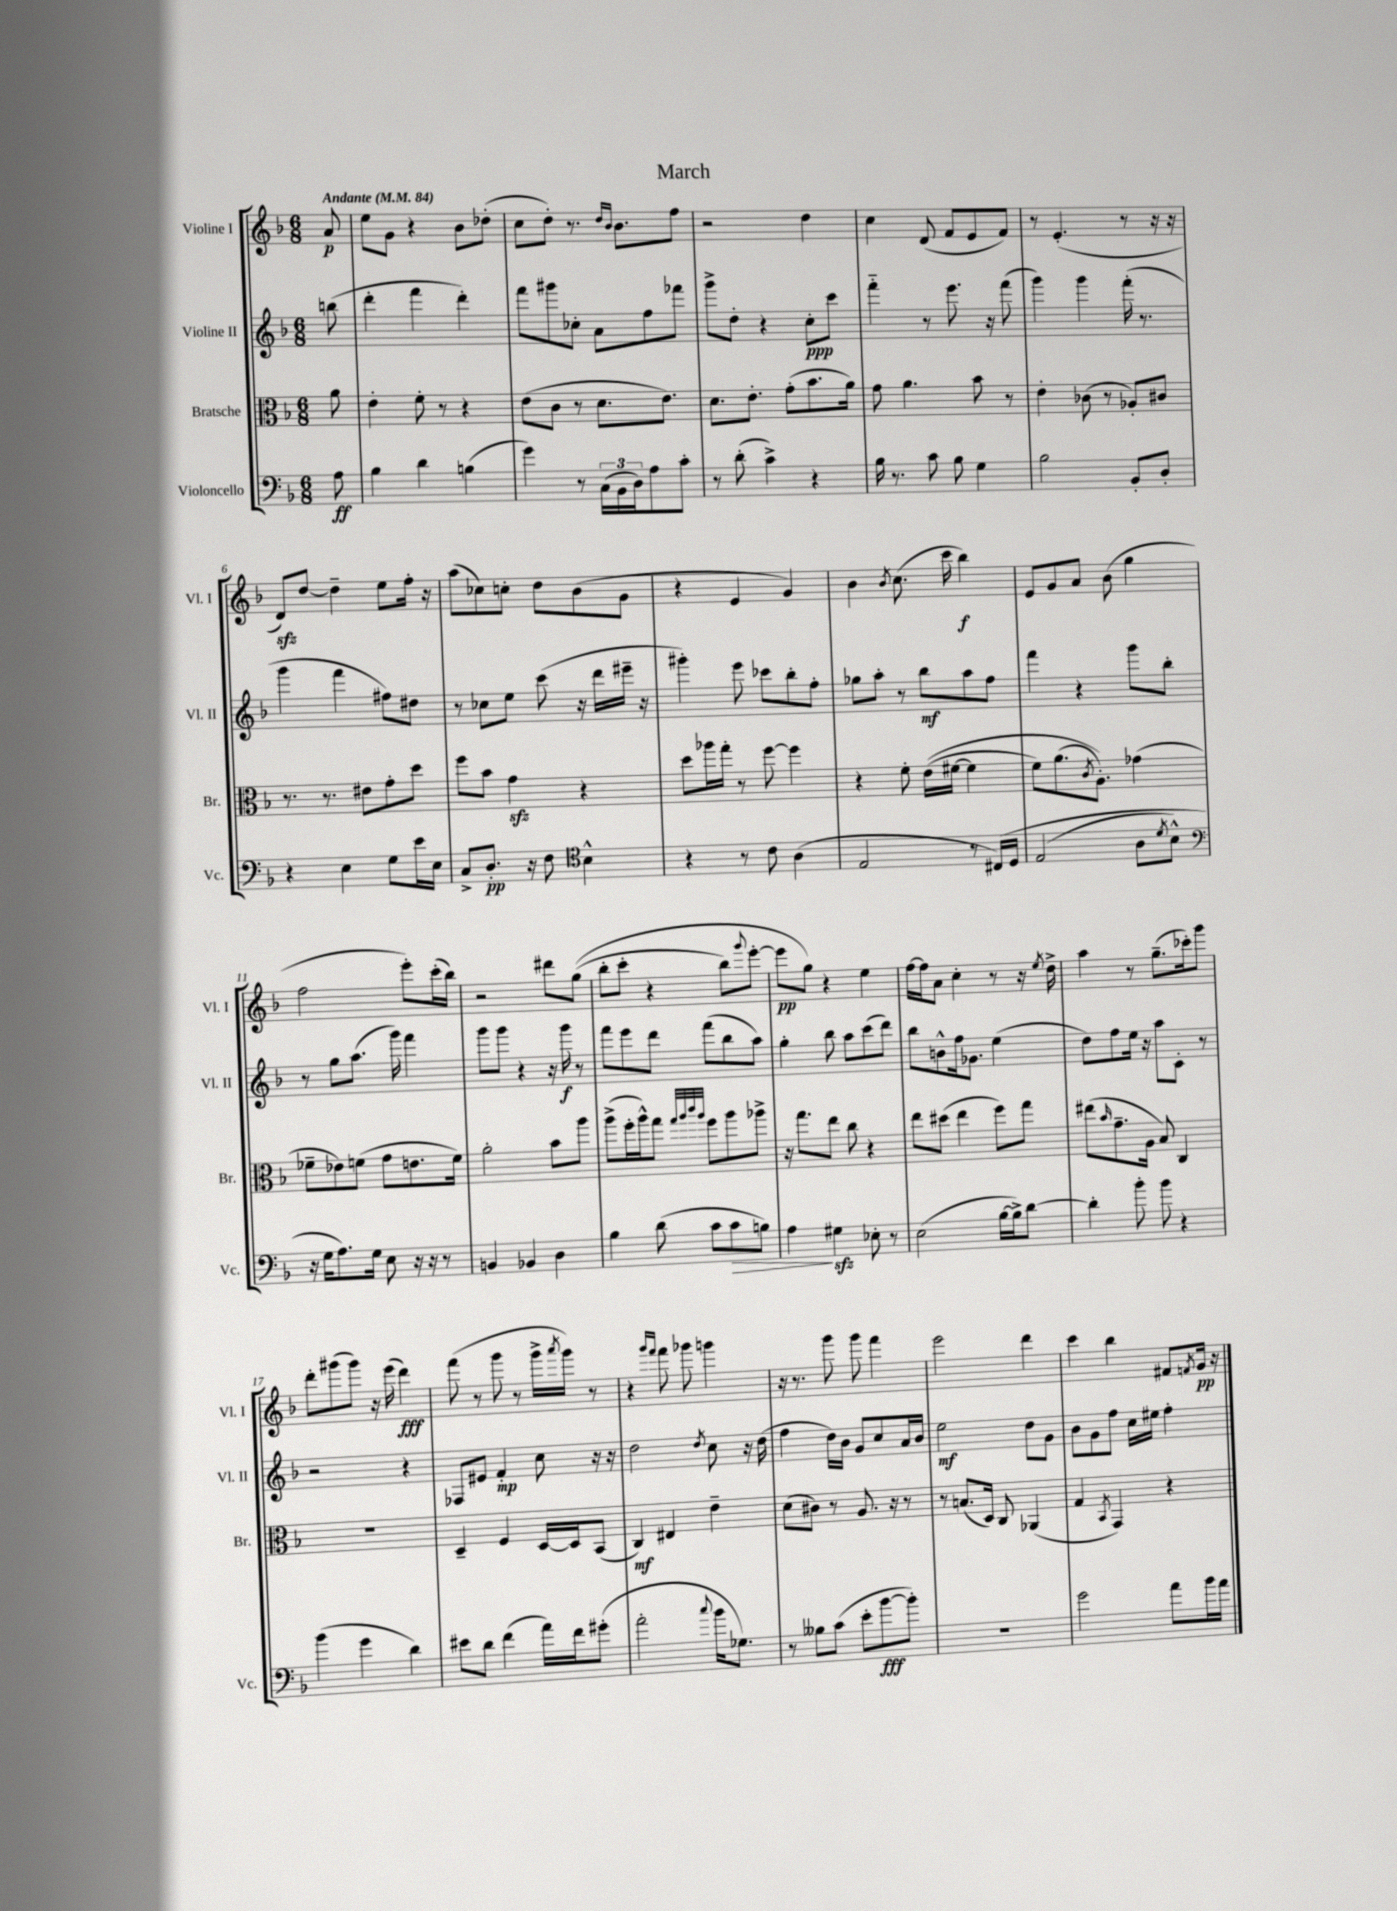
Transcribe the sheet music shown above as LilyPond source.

\header { title = "March" }
<<
\new StaffGroup <<
\new Staff = "s0" \with { instrumentName = "Violine I" shortInstrumentName = "Vl. I" } {
    \clef treble \key f \major \numericTimeSignature \time 6/8 \partial 8 \tempo "Andante" 4 = 84
    a'8\p |
    e''8 g'8 r4 bes'8 des''8-.( |
    c''8 d''8-.) r8. \grace { d''16 bes'16 } bes'8. f''8 |
    r2 d''4 |
    c''4 d'8( f'8 e'8 f'8) |
    r8 e'4.-.( r8 r16 r16 |
    d'8\sfz) d''8~ d''4-- e''8 f''16-. r16 |
    a''8( ces''8) c''8-. d''8 bes'8( g'8 |
    r4 e'4 g'4) |
    bes'4 \acciaccatura { bes'8 } c''8.( c'''16 bes''4\f) |
    e'8 g'8 a'8 bes'8( g''4 |
    f''2 e'''8-.) c'''16-.( bes''16) |
    r2 dis'''8 g''8(\( |
    bes''8-. c'''8-. r4 bes''8) \appoggiatura { g'''8 } e'''8~-. |
    e'''8\pp g''8\) r4 e''4 |
    f''16~ f''16 a'8 c''4-. r8 r16 \acciaccatura { e''8 } d''16-> |
    a''4 r8 g''8.--( ces'''16-.) g'''8 |
    d'''8-. gis'''8( gis'''8) r16 e'''16( d'''4\fff) |
    f'''8( r8 g'''8 r8 g'''16-> \acciaccatura { a'''8 } g'''16) r8 |
    r4 \grace { g'''16 f'''16 } f'''8 ges'''8 g'''4 |
    r16 r8. g'''8 g'''8 f'''4 |
    e'''2 d'''4 |
    c'''4 bes''4 fis'8 \acciaccatura { f'8 } g'16\pp r16 \bar "|." |
}
\new Staff = "s1" \with { instrumentName = "Violine II" shortInstrumentName = "Vl. II" } {
    \clef treble \key f \major \numericTimeSignature \time 6/8 \partial 8
    b''8( |
    d'''4-. f'''4 d'''4-.) |
    f'''8 gis'''8 ces''8-. a'8 f''8 fes'''8 |
    g'''8-> d''8-. r4 c''8-.\ppp c'''8 |
    f'''4-_ r8 e'''8. r16 f'''8( |
    g'''4) g'''4 f'''16-.( r8. |
    g'''4 f'''4 fis''8) dis''8 |
    r8 ces''8 e''8 c'''8( r16 d'''16 eis'''16-- r16 |
    gis'''4-.) e'''8 ces'''8 bes''8-. f''8-. |
    ges''8 a''8-. r8 bes''8\mf a''8 f''8 |
    f'''4 r4 g'''8 bes''8-. |
    r8 g''8 a''8.( g'''16) f'''4 |
    g'''8 g'''8 r4 r16 g'''16\f r8 |
    f'''8 e'''8 d'''8 f'''8( bes''8 a''8) |
    g''4-. bes''8 a''8 c'''8( d'''8) |
    bes''8 b'8-^ f''16 ges'8. e''4( |
    d''8) f''8 e''16 r16 a''8 c'8-. r8 |
    r2 r4 |
    fes8 eis'8 f'4-.\mp c''8 r16 r16 |
    d''2 \acciaccatura { d''8 } c''8 r16 d''16( |
    f''4 d''16) bes'16 g'8 c''8 a'16 bes'16 |
    e''2\mf d''8 g'8 |
    bes'8 g'8 f''8 c''16 eis''16 f''4-. \bar "|." |
}
\new Staff = "s2" \with { instrumentName = "Bratsche" shortInstrumentName = "Br." } {
    \clef alto \key f \major \numericTimeSignature \time 6/8 \partial 8
    a'8 |
    e'4-. f'8-. r8 r4 |
    e'8( c'8 r8 d'8. e'8.) |
    d'8. e'8.-. g'8-.( bes'8. a'16) |
    g'8 a'4. bes'8 r8 |
    e'4-. ces'8( r8 aes8-.) cis'8 |
    r8. r8. eis'8 g'8-. d''8 |
    f''8 bes'8 g'4\sfz r4 |
    d''8 aes''16 g''16-. r8 f''8~ f''4 |
    r4 f'8-. e'16(\( fis'16~ fis'4 |
    f'8) a'8.( \acciaccatura { c'8 } a8.-.)\) ges'4( |
    fes'8-- ees'8) f'8( g'8 e'8. f'16) |
    a'2-. bes'8 a''8 |
    a''8->( f''16-. a''16-^) g''8 \grace { g''32 a''32 c'''32 a''32 } f''8 a''8 aes''8-> |
    r16 g''8. e''8 c''8 r4 |
    e''8 dis''8( e''4 f''8) g''8 |
    eis''8( \grace { bes'16 } g'8.-- a16 bes8) c4 |
    R2. |
    d4-- f4 d16~ d16 bes,8( |
    c4\mf) eis4 e'4-- |
    d'8( cis'8) r8 a8. r16 r8 |
    r8 b8.( d16) c8 aes,4( |
    g4 \acciaccatura { bes,8 } g,4) r4 \bar "|." |
}
\new Staff = "s3" \with { instrumentName = "Violoncello" shortInstrumentName = "Vc." } {
    \clef bass \key f \major \numericTimeSignature \time 6/8 \partial 8
    a8\ff |
    bes4 d'4 b4( |
    g'4) r8 \tuplet 3/2 { c16( bes,16 d16) } a8 c'8-. |
    r8 d'8-.( c'4->) r4 |
    bes16 r8. c'8 bes8 g4 |
    bes2 bes,8-. d8-. |
    r4 e4 g8 e'16 e16 |
    c8-> d8.-.\pp r16 f8 \clef tenor bes4-^ |
    r4 r8 c'8 a4( |
    e2 r8 cis16)\( d16 |
    e2( a8 \acciaccatura { d'8 } bes8-^) |
    \clef bass r16 g16 a8.\) g16 e8 r16 r16 r8 |
    b,4 bes,4 d4 |
    bes4 d'8( c'8 c'8\> b8) |
    a4\! gis4\sfz ees8-. r8 |
    e2( bes16~ bes16->) d'8~ |
    d'4-. bes'8-. bes'8 r4 |
    bes'4( g'4 d'4) |
    eis'8 d'8 f'4( a'16) f'16 gis'8-.( |
    a'2-. \appoggiatura { c''8 } bes'16 ges8.) |
    r8 beses8 c'8( e'8-. bes'8~\fff bes'8-.) |
    R2. |
    g'2 a'8 bes'16 a'16 \bar "|." |
}
>>
>>
